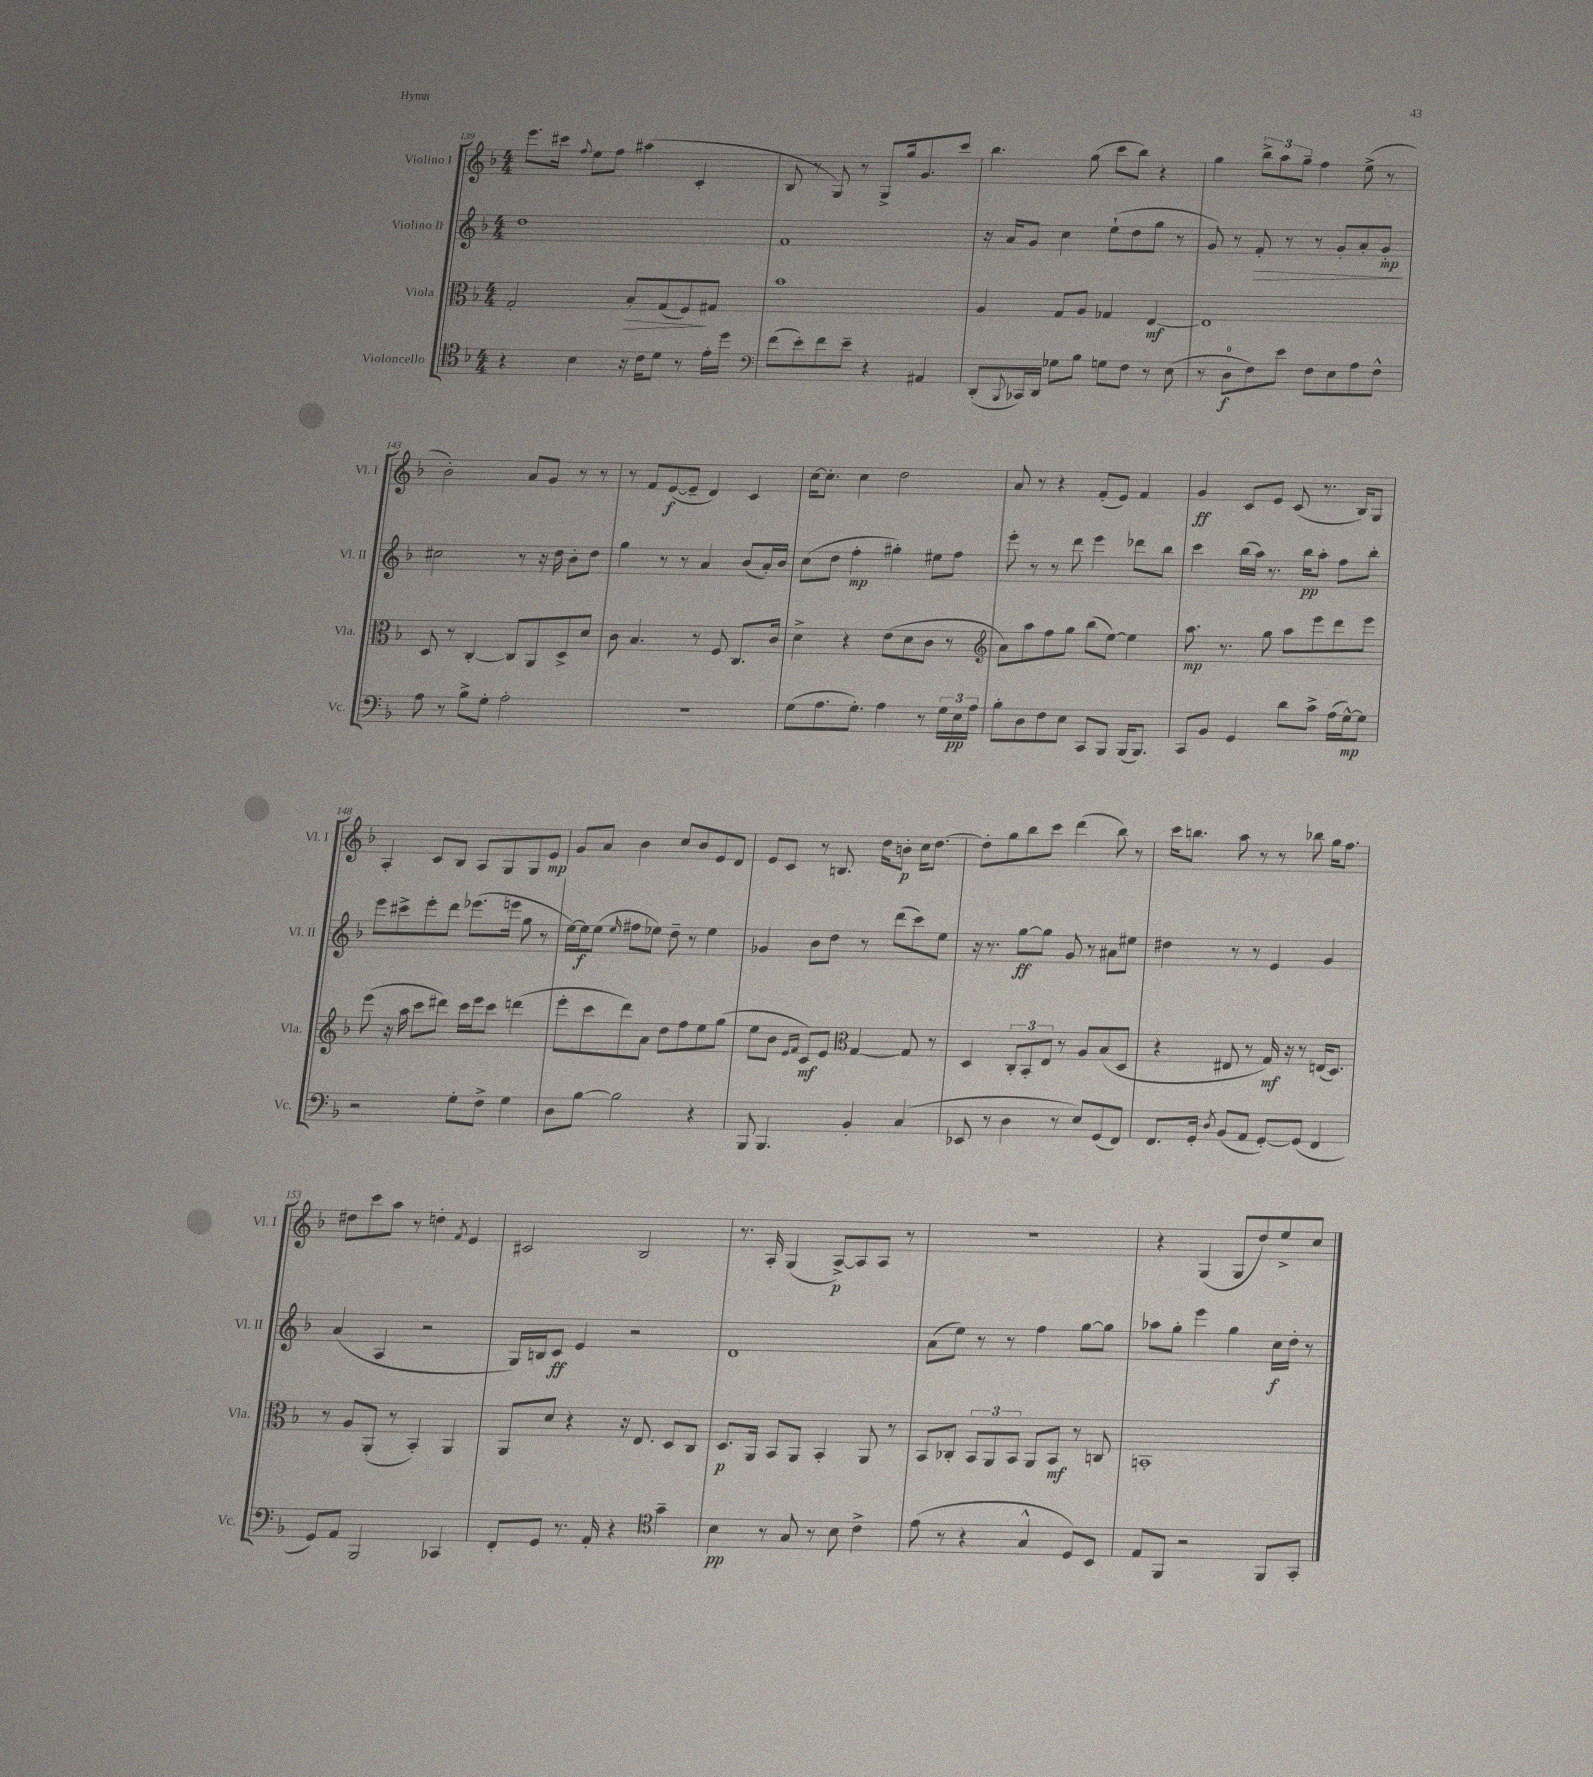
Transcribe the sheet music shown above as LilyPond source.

<<
\new StaffGroup <<
\new Staff = "s0" \with { instrumentName = "Violino I" shortInstrumentName = "Vl. I" } {
    \clef treble \key f \major \numericTimeSignature \time 4/4
    e'''8. cis'''16 \appoggiatura { f''8 } e''8 f''8 ais''4( c'4-. |
    bes8 r8 g8) r8 g8-> g''16 g'8. c'''8 |
    bes''4. g''8( c'''8 bes''8) r4 |
    g''4 \tuplet 3/2 { bes''8-> a''8 g''8-- } f''4 e''8->( r8 |
    bes'2-.) a'8 g'8 r8 r8 |
    r8 f'8 e'8~\f( e'8-- d'4) c'4 |
    c''16~ c''8.-. c''4 d''2 |
    a'8 r8 r4 f'8-.( e'8) f'4 |
    g'4\ff c'8 e'8 c'8( r8. bes16) g8 |
    a4-. c'8 bes8 a8 g8 g8 e'8\mp |
    g'8 a'8 bes'4 c''8 bes'8 e'8 d'8 |
    e'8 c'8 r8 b8. d''16 b'8-.\p c''16 d''8.~ |
    d''8-. g''8 bes''8 c'''8 d'''4( bes''8) r8 |
    c'''16 b''8. a''8 r8 r8 bes''8 g''16 f''8. |
    dis''8 c'''8 a''8 r8 d''4-. \acciaccatura { f'8 } e'4 |
    cis'2 bes2 |
    r8. a16-. g4( a8~->\p) a8 a8 r8 |
    R1 |
    r4 g4( g8 d''8) e''8-> c''8 \bar "|." |
}
\new Staff = "s1" \with { instrumentName = "Violino II" shortInstrumentName = "Vl. II" } {
    \clef treble \key f \major \numericTimeSignature \time 4/4
    d''1 |
    f'1 |
    r16 a'16 g'8 c''4 e''8-!( d''8 g''8 r8 |
    g'8) r8 f'8-.\> r8 r8 g'8-. a'8-. g'8-.\mp\! |
    cis''2 r8 r16 d''16 bes'8-. d''8 |
    g''4 r8 r8 a'4 bes'8( a'16-.) bes'16 |
    c''8( d''8 f''4-.\mp gis''4-.) eis''8 f''8 |
    e'''8-. r8 r8 d'''8 e'''4 des'''8 bes''8 |
    c'''4 bes''16( a''16) r8. bes''16\pp a''8-. f''8 bes''8-. |
    e'''8 cis'''8-> e'''8-. d'''8 ees'''8.( e'''16 g''8 r8 |
    e''16~) e''16\f e''8( \grace { e''16 } fis''8 ees''8) d''8-- r8 ees''4 |
    ges'4 bes'8 d''8 r8 d'''8( c'''8) e''8 |
    r16 r8. g''8~\ff g''8 g'8 r8 ais'8 eis''8 |
    dis''4 r8 r8 e'4 g'4 |
    a'4( a4 r2 |
    g16) b16 c'8\ff e'4 r2 |
    d'1 |
    a'8( e''8) r8 r8 f''4 g''8~ g''8 |
    aes''8 g''8-. e'''4 g''4 c''16\f d''16-. r8 \bar "|." |
}
\new Staff = "s2" \with { instrumentName = "Viola" shortInstrumentName = "Vla." } {
    \clef alto \key f \major \numericTimeSignature \time 4/4
    g2-. bes8-.\> g8( f8\!) gis8 |
    bes'1 |
    a4 g8 a8 ges4 e4~\mf |
    e1 |
    d8 r8 c4~-. c8 a,8 d8-> d'8 |
    c'8 bes4. r8 f8 c8. c'16 |
    d'4-> r4 e'8( d'8 c'8 r8 |
    \clef treble a'8) a''8 f''8 g''8 bes''8( e''8~) e''4 |
    a''8.\mp r8. g''8 a''8 e'''8 d'''8 e'''8 |
    e'''8( r16 a''16 c'''8 dis'''8) c'''16 e'''16 c'''8 d'''4( |
    e'''8-. c'''8 d'''8) a'8 d''8 f''8 e''8 g''8( |
    e''8 bes'8 \grace { e'16 f'16 } c'8\mf) e'8 \clef alto g4~ g8 r8 |
    d4 \tuplet 3/2 { c8-. bes,8-. e8 } r8 a8 bes8( d8 |
    r4 eis8 r8 g16\mf) r16 r8 e16( d8.) |
    r8 a8 a,8-.( r8 bes,4-.) a,4 |
    a,8 d'8 r4 r16 e8. d8 c8 |
    d8.\p a,16 bes,8 a,8 bes,4-. a,8 r8 |
    bes,8 ces8-. \tuplet 3/2 { bes,8 a,8 bes,8 } a,8 bes,8\mf r8 c8 |
    b,1-. \bar "|." |
}
\new Staff = "s3" \with { instrumentName = "Violoncello" shortInstrumentName = "Vc." } {
    \clef tenor \key f \major \numericTimeSignature \time 4/4
    r4 bes4 r16 c'16 d'8 r8 e'16-. d''16 |
    \clef bass f'8( e'8-.) f'8 e'8-- r4 ais,4 |
    d,8-.( \appoggiatura { bes,,8 } ces,16) d,16 ges8 bes8 g8 f8 r8 e8( |
    r8 d8-0\f f8) e'8 f8 e8 a8 f8-^ |
    a8 r8 bes8-> g8-. a2-. |
    R1 |
    g8( a8. g8.-.) a4 r8 \tuplet 3/2 { g16 e16\pp a16 } |
    bes8-. d8 f8 e8 c,8 bes,,8 bes,,16( bes,,8.) |
    c,8 bes,8 g,4 d'8 c'8-> a16( g16~-^\mp) g8 |
    r2 g8-. f8-> g4 |
    d8 bes8~ bes2 r4 |
    bes,,8 bes,,4. bes,4-. c4( |
    ees,8 r8 d4 r8 e8) g,8( f,8) |
    f,8. g,16-. \acciaccatura { d8 } bes,8( a,8 g,8~-.) g,8( f,4 |
    g,8) a,8 bes,,2 ces,4 |
    f,8-. g,8 r8. a,16-. r4 \clef tenor g'4-- |
    bes4\pp r8 g8 r8 bes8 c'4-> |
    e'8( r8 r4 g4-^ d8) bes,8 |
    e8 f,8 r2 f,8 g,8-. \bar "|." |
}
>>
>>
\layout { \context { \Score currentBarNumber = #139 } }
